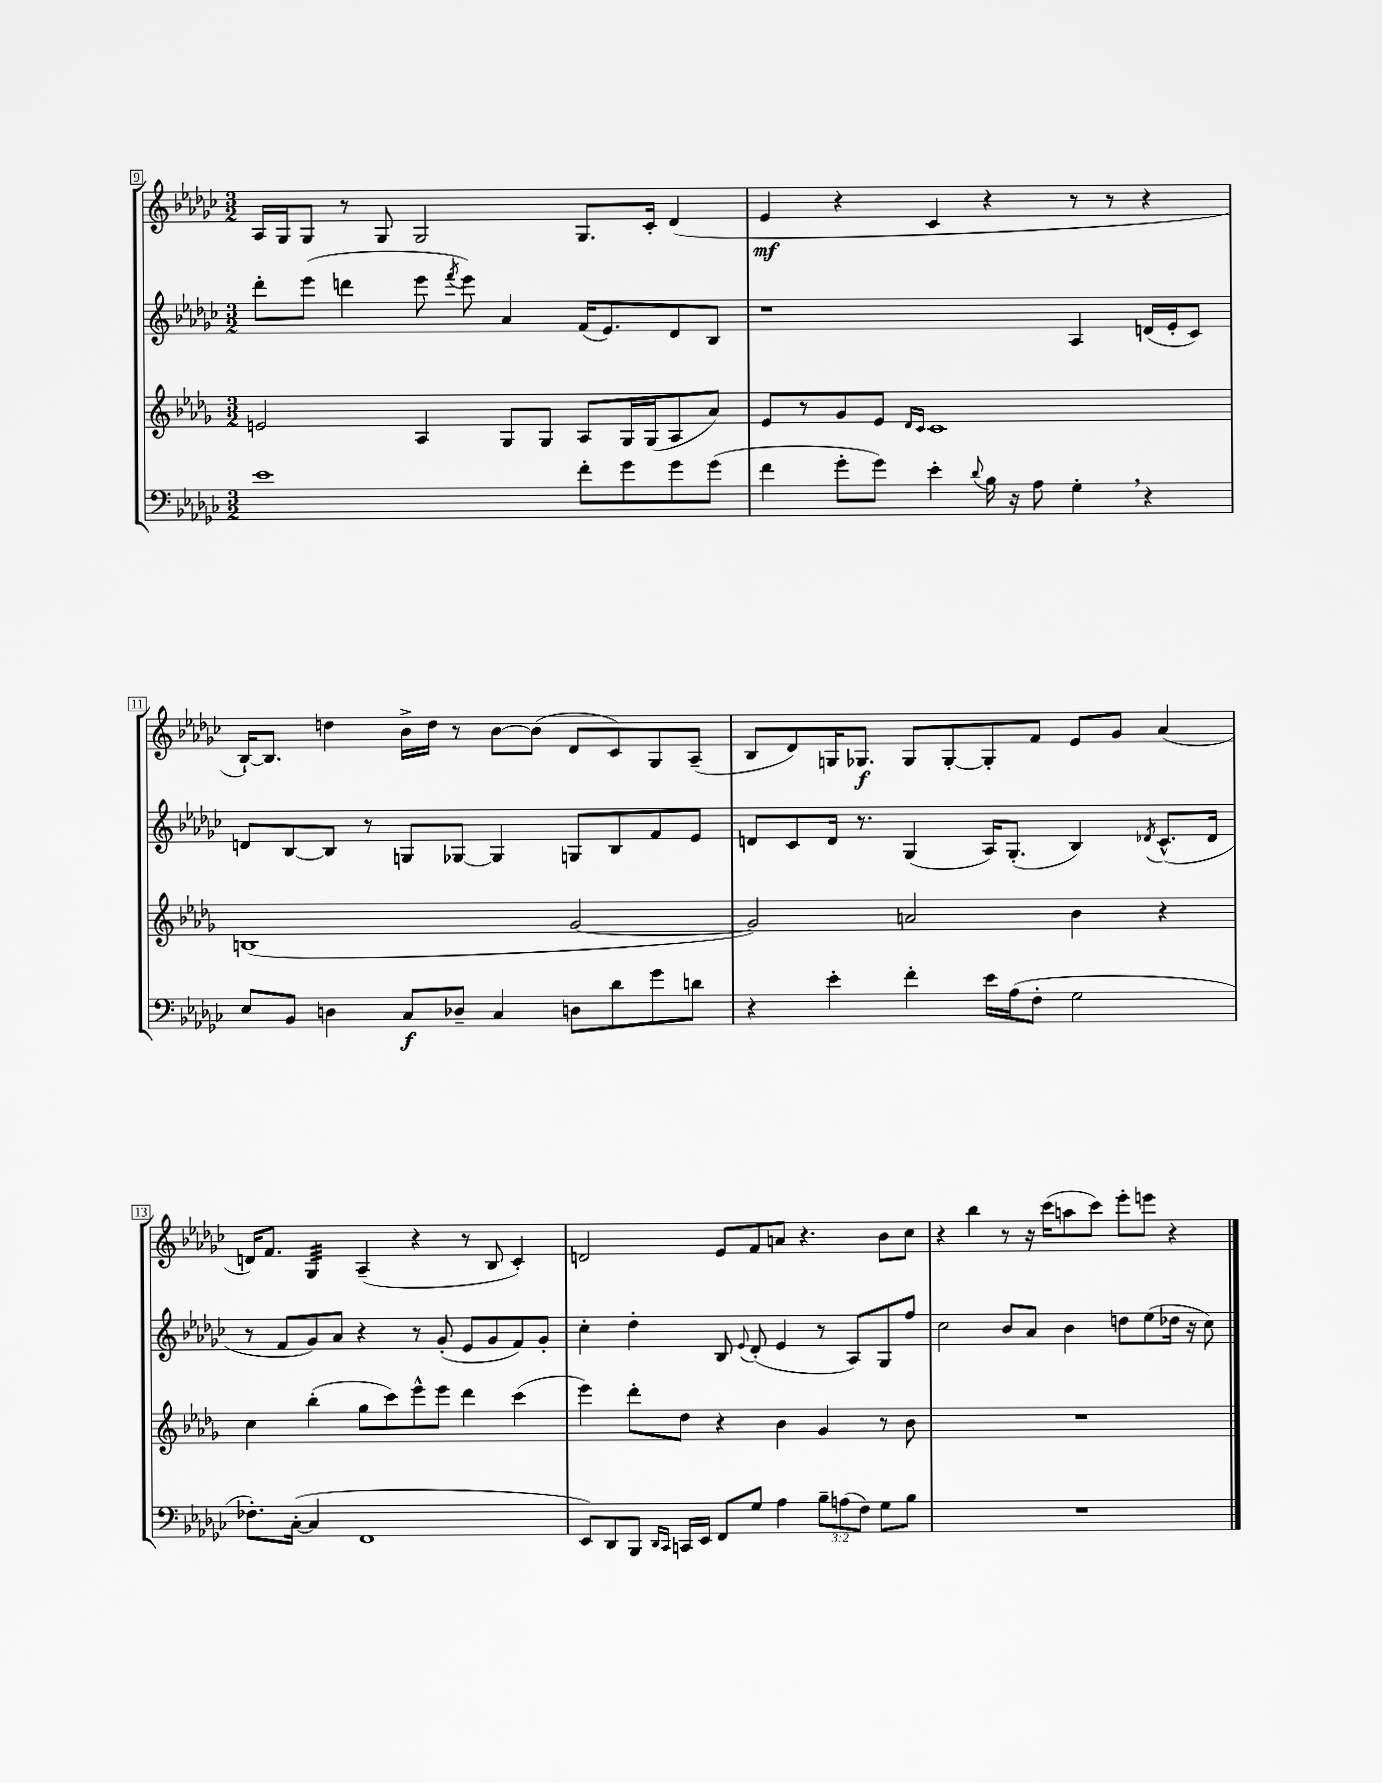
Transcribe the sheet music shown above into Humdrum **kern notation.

**kern	**dynam	**kern	**kern	**kern	**dynam
*part4	*part4	*part3	*part2	*part1	*part1
*staff4	*staff4	*staff3	*staff2	*staff1	*staff1
*clefF4	*	*clefG2	*clefG2	*clefG2	*
*k[b-e-a-d-g-c-]	*	*k[b-e-a-d-g-]	*k[b-e-a-d-g-c-]	*k[b-e-a-d-g-c-]	*
*M3/2	*	*M3/2	*M3/2	*M3/2	*
=9	=9	=9	=9	=9	=9
1e-	.	2en/	8ddd-'\L	16A-/LL	.
.	.	.	.	16G-/J	.
.	.	.	(8eee-\J	8G-/J	.
.	.	.	4dddn\	8r	.
.	.	.	.	8G-/	.
.	.	4A-/	8eee-\	2G-/	.
.	.	.	8qfff/	.	.
.	.	.	8eee-\)	.	.
.	.	8G-/L	4a-/	.	.
.	.	8G-/J	.	.	.
8f'\L	.	8A-/L	(16f/KL	8.G-/L	.
.	.	.	8.e-/)	.	.
8g-\	.	16G-/L	.	.	.
.	.	(16G-/J	.	16c-'/Jk	.
8g-\	.	8A-/	8d-/	(4d-/	.
(8g-\J	.	8a-/J)	8B-/J	.	.
=10	=10	=10	=10	=10	=10
4f\	.	8e-/L	1r	4e-/	mf
.	.	8r	.	.	.
8g-'\L	.	8g-/	.	4r	.
8g-\J)	.	8e-/J	.	.	.
.	.	16qqd-/LL	.	.	.
.	.	16qqc/JJ	.	.	.
4e-'\	.	1c	.	4c-/	.
8qqd-/	.	.	.	.	.
16B-\	.	.	.	4r	.
16r	.	.	.	.	.
8A-\	.	.	.	.	.
4G-',\	.	.	4A-/	8r	.
.	.	.	.	8r	.
4r	.	.	(16dn/LL	4r	.
.	.	.	16e-'/J	.	.
.	.	.	8c-/J)	.	.
!!LO:LB:g=z
=11	=11	=11	=11	=11	=11
8E-/L	.	(1Bn	8dn/L	[16B-`/KL)	.
.	.	.	.	8.B-/J]	.
8BB-/J	.	.	[8B-/	.	.
4Dn\	.	.	8B-/J]	4ddn\	.
.	.	.	8r	.	.
8C-/L	f	.	8Gn/L	16b-^\LL	.
.	.	.	.	16dd\JJ	.
8D-X~/J	.	.	[8G-X/J	8r	.
4C-/	.	.	4G-/]	[8b-\L	.
.	.	.	.	(8b-\J]	.
8Dn\L	.	[2g-/	8Gn/L	8d-/L	.
8d-\	.	.	8B-/	8c-/)	.
8g-\	.	.	8f/	8G-/	.
8dn\J	.	.	8e-/J	(8A-~/J	.
=12	=12	=12	=12	=12	=12
4r	.	2g-/])	8dn/L	8B-/L	.
.	.	.	8c-/	8d-/)	.
4e-'\	.	.	16d/Jk	16Gn/K	.
.	.	.	8.r	8.G-X/J	f
4f'\	.	2an/	(4G-/	8G-/L	.
.	.	.	.	[8G-'/	.
16e-\LL	.	.	16A-/KL)	8G-'/]	.
(16A-\J	.	.	(8.G-'/J	.	.
8F'\J	.	.	.	8f/J	.
2G-\	.	4b-\	4B-/)	8e-/L	.
.	.	.	.	8g-/J	.
.	.	.	8qd-X/	.	.
.	.	4r	(8.c-^^/L	(4a-/	.
.	.	.	16d-/Jk	.	.
!!LO:LB:g=z
=13	=13	=13	=13	=13	=13
8.F-X'\L)	.	4cc\	8r	16dn/KL)	.
.	.	.	.	8.f/J	.
.	.	.	8f/L	.	.
([16C-'\Jk	.	.	.	.	.
*	*	*	*	*tremolo	*
4C-/]	.	(4bb-'\	8g-/)	32G-/LLL	.
.	.	.	.	32G-/	.
.	.	.	.	32G-/	.
.	.	.	.	32G-/	.
.	.	.	8a-/J	32G-/	.
.	.	.	.	32G-/	.
.	.	.	.	32G-/	.
.	.	.	.	32G-/JJJ	.
*	*	*	*	*Xtremolo	*
1FF	.	8gg-\L	4r	(4A-~/	.
.	.	8ccc\)	.	.	.
.	.	8eee-^^\	8r	4r	.
.	.	8eee-\J	(8g-'/	.	.
.	.	4ddd-\	8e-/L	8r	.
.	.	.	8g-/	8B-/	.
.	.	(4ccc\	8f/)	4c-'/)	.
.	.	.	8g-'/J	.	.
=14	=14	=14	=14	=14	=14
8EE-/L)	.	4eee-\)	4cc-'\	2dn/	.
8DD-/	.	.	.	.	.
8BBB-/J	.	8ddd-'\L	4dd-'\	.	.
16qqDD-/LL	.	.	.	.	.
16qqCC-/JJ	.	.	.	.	.
16CCn/LL	.	8dd-\J	.	.	.
16EE-/JJ	.	.	.	.	.
8FF/L	.	4r	8B-/	8e-/L	.
.	.	.	8qqe-/	.	.
8G-/J	.	.	(8d-'/	8f/	.
4A-\	.	4b-\	4e-/	8an/J	.
.	.	.	.	4.r	.
12B-~\L	.	4g-/	8r	.	.
(12An\	.	.	.	.	.
.	.	.	8A-/L)	.	.
12F\J)	.	.	.	.	.
8G-\L	.	8r	8G-/	8b-\L	.
8B-\J	.	8b-\	8ff/J	8cc-\J	.
=15	=15	=15	=15	=15	=15
1.r	.	1.r	2cc-\	4r	.
.	.	.	.	4bb-\	.
.	.	.	8b-/L	8r	.
.	.	.	8a-/J	16r	.
.	.	.	.	(16ccc-\KL	.
.	.	.	4b-\	8aan\	.
.	.	.	.	8ccc-\J)	.
.	.	.	8ddn\L	8eee-'\L	.
.	.	.	(8ee-\	8eeen\J	.
.	.	.	16dd-X\Jk	4r	.
.	.	.	16r	.	.
.	.	.	8cc-\)	.	.
==	==	==	==	==	==
*-	*-	*-	*-	*-	*-
